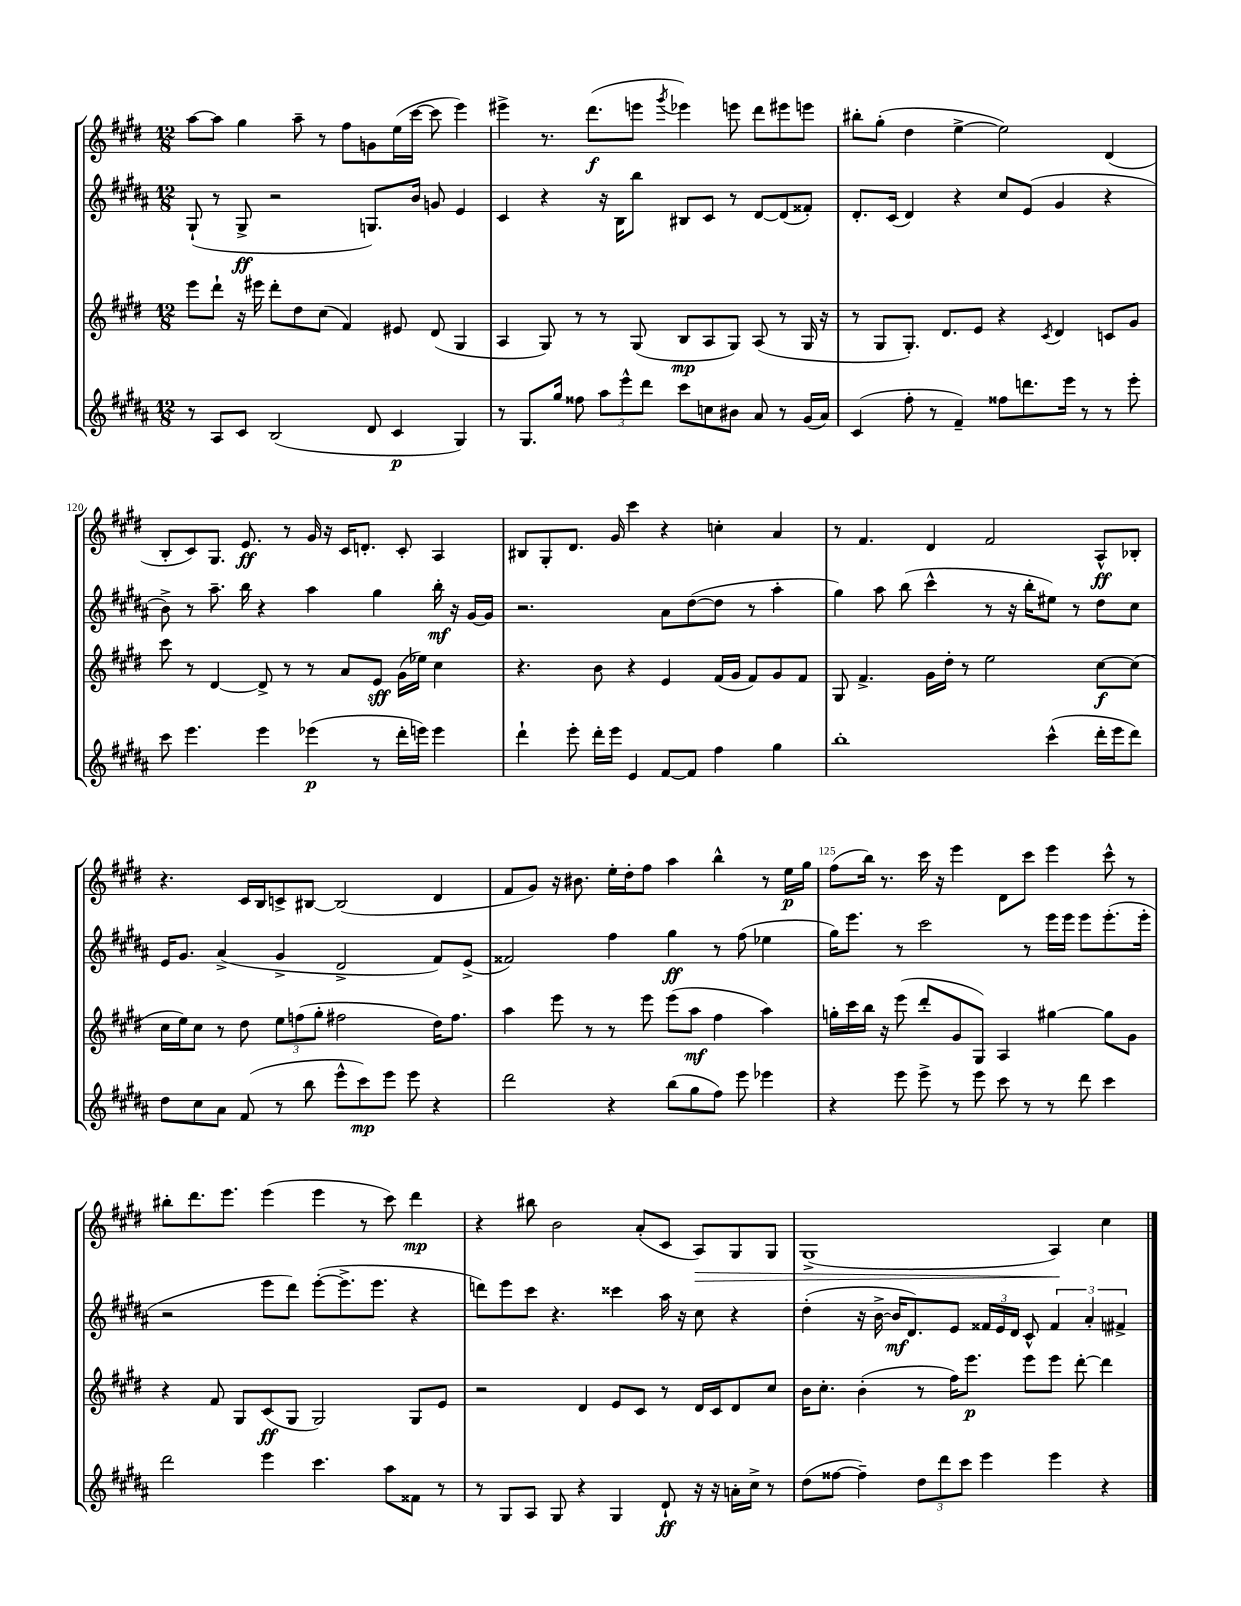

**kern	**kern	**kern	**kern
*staff4	*staff3	*staff2	*staff1
*clefG2	*clefG2	*clefG2	*clefG2
*k[f#c#g#d#a#]	*k[f#c#g#d#]	*k[f#c#g#d#a#]	*k[f#c#g#d#]
*M12/8	*M12/8	*M12/8	*M12/8
8r	8eee\L	(8G#`/	[8aa\L
8A#/L	8ddd#`\J	8r	8aa\]J
8c#/J	16r	8G#^/	4gg#\
.	16eee#\	.	.
(2B/	8ddd#'\L	2r	.
.	8dd#\	.	8aa~\
.	(8cc#\J	.	8r
.	4f#/)	.	8ff#\L
8d#/	.	8.G/L)	8g\
4c#/	8e#/	.	(16ee\L
.	.	16b/Jk	[16ccc#\JJ
.	(8d#/	8g/	8ccc#\]
4G#/)	4G#/	4e/	4eee\)
=	=	=	=
8r	4A/	4c#/	4eee#^\
8.G#/L	.	.	.
.	8G#/)	4r	8.r
16gg#/Jk	.	.	.
8ff##\	8r	.	.
.	.	.	(8.ddd#\L
12aa#\L	8r	16r	.
.	.	16B\LK	.
12eee^^\	.	.	.
.	(8G#/	8bb\J	8eee\J
12ddd#\J	.	.	.
.	.	.	8qggg#/
8ccc#\L	8B/L	8B#/L	4eee-\)
8cc\	8A/	8c#/J	.
8b#\J	8G#/J)	8r	8eee\
8a#/	(8A/	[8d#/L	8ddd#\L
8r	8r	(8d#/]	8eee#\
(16g#/LL	16G#/	8f##'/J)	8eee\J
16a#/JJ)	16r	.	.
=	=	=	=
(4c#/	8r	8.d#'/L	8bb#'\L
.	8G#/L	.	(8gg#'\J
.	.	(16c#/Jk	.
8ff#'\	8.G#'/J)	4d#/)	4dd#\
8r	.	.	.
.	8.d#/L	.	.
4f#~/)	.	4r	[4ee^\
.	8e/J	.	.
8ff##\L	4r	8cc#/L	2ee\])
8.ddd\	.	(8e/J	.
.	8qc#/	.	.
.	4d#/	4g#/	.
16eee\Jk	.	.	.
8r	.	.	.
8r	8c/L	4r	(4d#/
8eee'\	8g#/J	.	.
=	=	=	=
8ccc#\	8ccc#\	8b^\)	8B'/L
4.eee\	8r	8r	8c#/)
.	[4d#/	8.aa#~\	8.G#/J
.	.	16bb\	8.e/
4eee\	8d#^/]	4r	.
.	8r	.	8r
(4eee-\	8r	4aa#\	16g#/
.	.	.	16r
.	8a/L	.	16c#/LK
.	.	.	8.d'/J
8r	8e/J	4gg#\	.
16ddd#'\LL	(16g#\LL	.	8c#'/
16eee\JJ)	16ee-\JJ)	.	.
4eee\	4cc#\	16bb'\	4A/
.	.	16r	.
.	.	[16g#/LL	.
.	.	16g#/]JJ	.
=	=	=	=
4ddd#`\	4.r	2.r	8B#/L
.	.	.	8G#'/
8eee'\	.	.	8.d#/J
16ddd#'\LL	8b\	.	.
16eee\JJ	.	.	16g#/
4e/	4r	.	4ccc#\
[8f#/L	4e/	8a#\L	4r
8f#/]J	.	([8dd#\	.
4ff#\	(16f#/LL	8dd#\]J	4cc'\
.	16g#/JJ	.	.
.	8f#/L)	8r	.
4gg#\	8g#/	4aa#'\	4a/
.	8f#/J	.	.
=	=	=	=
1bb'	8G#/	4gg#\)	8r
.	4.f#^/	.	4.f#/
.	.	8aa#\	.
.	.	(8bb\	.
.	16g#\LL	4ccc#^^\	4d#/
.	16dd#'\JJ	.	.
.	8r	.	.
.	2ee\	8r	2f#/
.	.	16r	.
.	.	16bb'\LK	.
(4ccc#^^\	.	8ee#\J)	.
.	.	8r	.
16ddd#'\LL	[8cc#\L	8dd#\L	8A^^/L
16eee\J	.	.	.
8ddd#\J)	(8cc#\]J	8cc#\J	8B-'/J
=	=	=	=
8dd#\L	16cc#\LL	16e/LK	4.r
.	16ee\J)	8.g#/J	.
8cc#\	8cc#\J	.	.
8a#\J	8r	(4a#^/	.
(8f#/	8dd#\	.	16c#/LL
.	.	.	16B/J
8r	12ee\L	4g#^/	8c^/
.	(12ff\	.	.
8bb\	.	.	[8B#/J
.	12gg#'\J	.	.
8eee^^\L	2ff#\	2d#^/	(2B#/]
8ccc#\)	.	.	.
8eee\J	.	.	.
8eee\	.	.	.
4r	16dd#\LK)	8f#/L)	4d#/
.	8.ff#\J	.	.
.	.	(8e^/J	.
=	=	=	=
2ddd#\	4aa\	2f##/)	8f#/L
.	.	.	8g#/J)
.	8eee\	.	16r
.	.	.	8.b#\
.	8r	.	.
4r	8r	4ff#\	16ee'\LL
.	.	.	16dd#'\J
.	8eee\	.	8ff#\J
(8bb\L	(8eee\L	4gg#\	4aa\
8gg#\	8aa\J	.	.
8ff#\J)	4ff#\	8r	4bb^^\
8eee\	.	(8ff#\	.
4eee-\	4aa\)	4ee-\	8r
.	.	.	16ee\LL
.	.	.	16gg#\JJ
=	=	=	=
4r	16gg'\LL	16gg#\LK)	(8ff#\L
.	16ccc#\	8.eee\J	.
.	16bb\JJ	.	16bb\Jk)
.	16r	.	8.r
8eee\	(8eee\	8r	.
8eee^\	8ddd#'/L	2ccc#\	16ccc#\
.	.	.	16r
8r	8g#/	.	4eee\
8eee\	8G#/J)	.	.
8ccc#\	4A/	.	8d#\L
8r	.	8r	8ccc#\J
8r	[4gg#\	16eee\LL	4eee\
.	.	16eee\JJ	.
8ddd#\	.	8eee\L	.
4ccc#\	8gg#\]L	(8.eee'\	8ccc#^^\
.	8g#\J	.	8r
.	.	16eee'\Jk	.
=	=	=	=
2ddd#\	4r	2r	8bb#'\L
.	.	.	8.ddd#\
.	8f#/	.	.
.	.	.	8.eee\J
.	8G#/L	.	.
4eee\	(8c#/	8eee\L	(4eee\
.	8G#/J	8ddd#\J)	.
4.ccc#\	2G#/)	([8eee'\L	4eee\
.	.	8.eee^\]	.
.	.	.	8r
.	.	8.eee\J	.
8aa#\L	.	.	8ccc#\)
8f##\J	8G#/L	4r	4ddd#\
8r	8e/J	.	.
=	=	=	=
8r	2r	8ddd\L)	4r
8G#/L	.	8eee\	.
8A#/J	.	8ccc#\J	8bb#\
8G#/	.	4.r	2b\
4r	4d#/	.	.
4G#/	8e/L	4ccc##\	.
.	8c#/J	.	(8a'/L
8d#`/	8r	16aa#\	8c#/J
.	.	16r	.
16r	16d#/LL	8cc#\	8A/L)
16r	16c#/J	.	.
16a'\LL	8d#/	4r	8G#/
16cc#^\JJ	.	.	.
8r	8cc#/J	.	8G#/J
=	=	=	=
(8dd#\L	16b\LK	(4dd#'\	(1G#^
.	8.cc#'\J	.	.
[8ff##\J	.	.	.
4ff##~\])	(4b'\	16r	.
.	.	[16b^\	.
.	.	16b/]LK	.
.	.	8.d#/)	.
12dd#\L	8r	.	.
12ddd#\	.	.	.
.	16ff#\LK)	8e/J	.
12ccc#\J	.	.	.
.	8.eee\J	.	.
4eee\	.	24f##/LL	.
.	.	24e/	.
.	.	24d#/JJ	.
.	8eee\L	8c#^^/	.
4eee\	8eee\J	6f##/	4A/)
.	[8ddd#'\	.	.
.	.	6a#'/	.
4r	4ddd#\]	.	4cc#\
.	.	6f#^/	.
==	==	==	==
*-	*-	*-	*-
